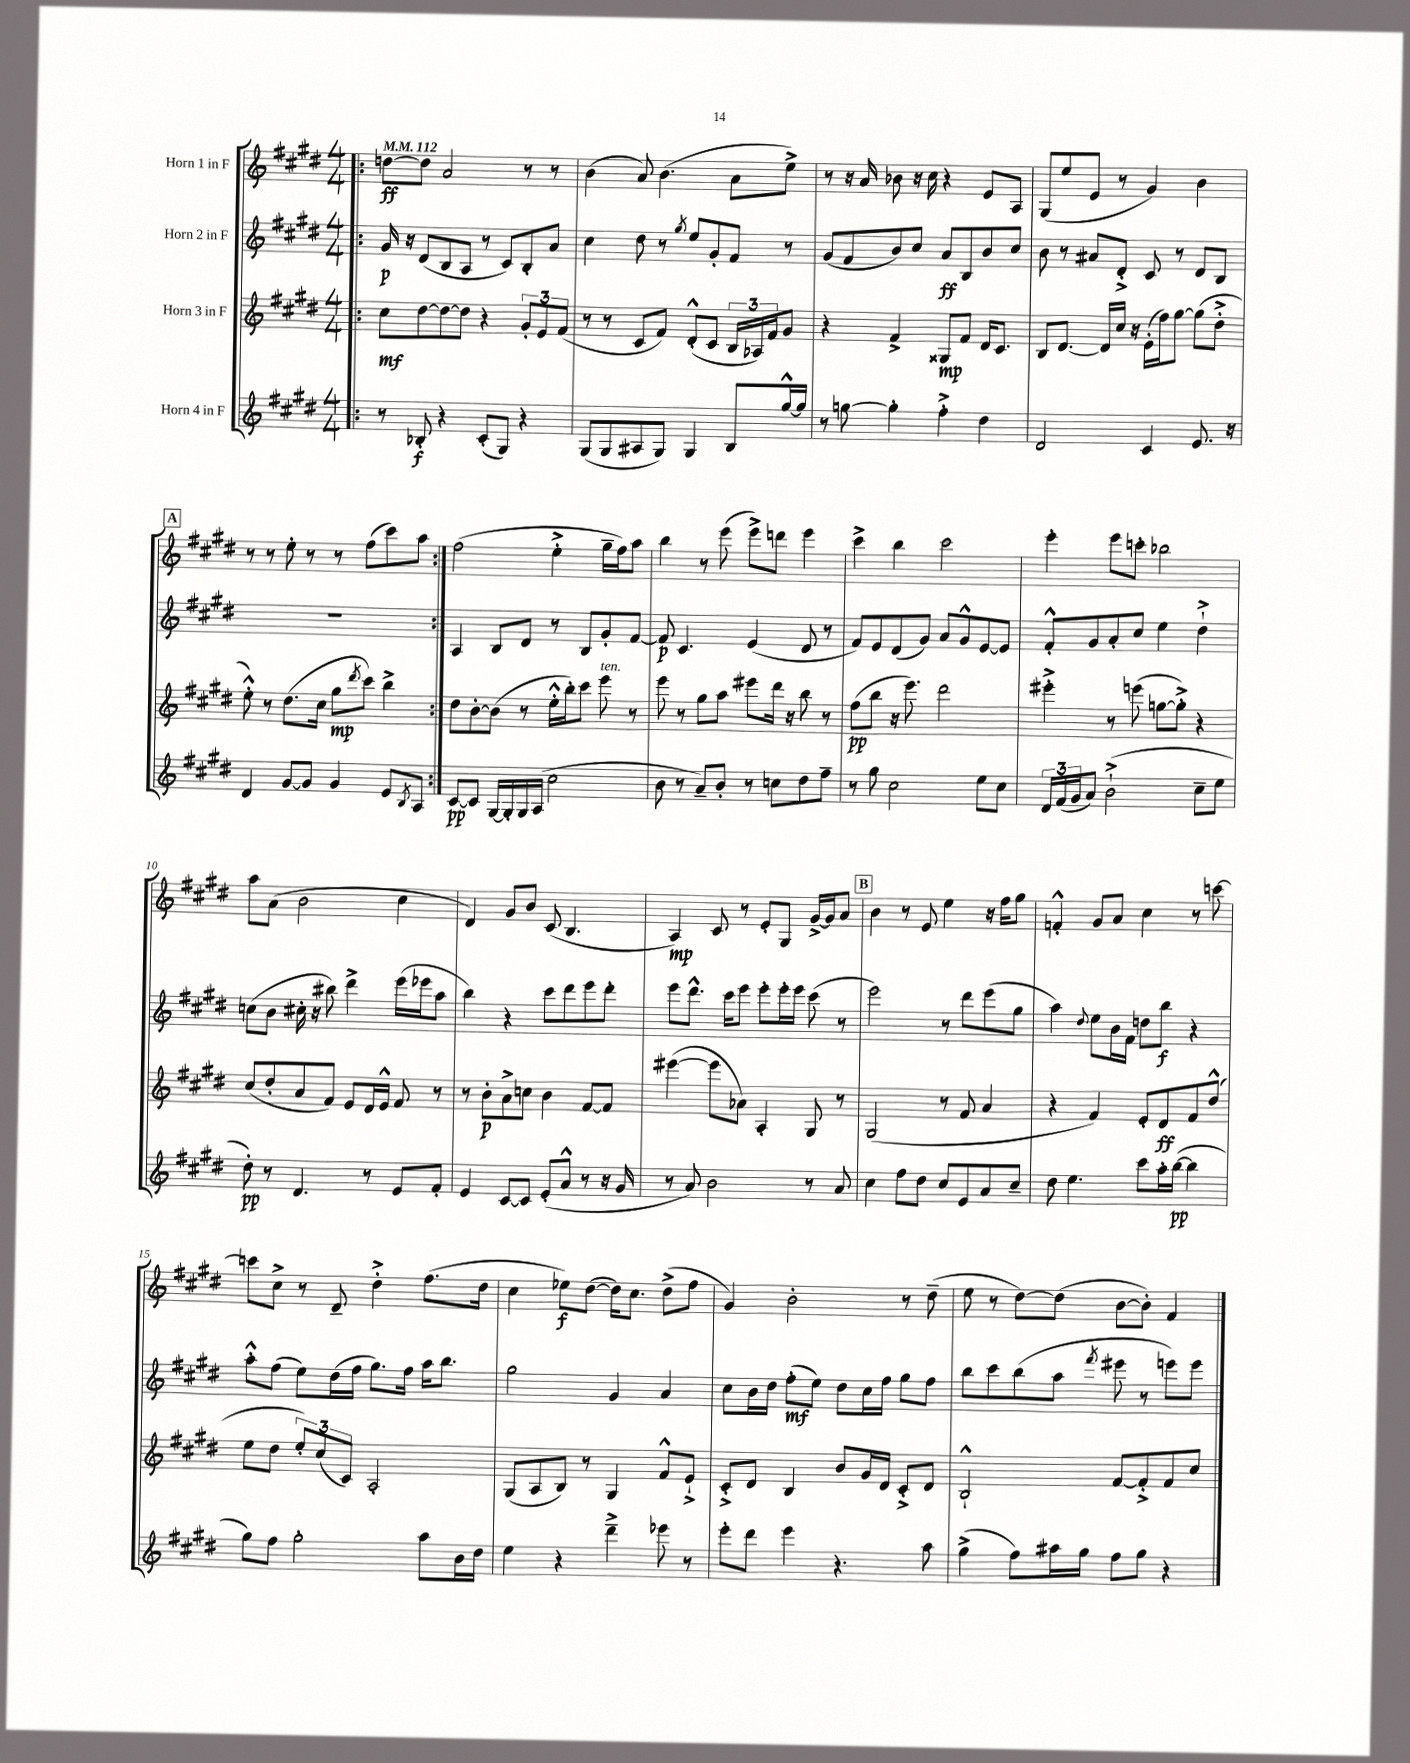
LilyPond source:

<<
\new StaffGroup <<
\new Staff = "s0" \with { instrumentName = "Horn 1 in F" } {
    \clef treble \key e \major \numericTimeSignature \time 4/4 \tempo 4 = 112
    \repeat volta 2 { \bar ".|:" d''8~\ff d''8 a'2 r8 r8 |
    b'4( a'8) b'4.( a'8 e''8->) |
    r8 r16 a'16 bes'8 r16 cis''16 r4 e'8 a8 |
    gis8( e''8 e'8 r8 gis'4) b'4 |
    \mark \markup { \box "A" } r8 r8 e''8-. r8 r8 fis''8( cis'''8) a''8 | }
    fis''2( e''4-.-> gis''16-- fis''16) a''8 |
    b''4 r8 e'''8( e'''8->) d'''8 e'''4 |
    cis'''4-> b''4 cis'''2 |
    e'''4-. e'''8 c'''8-. bes''2 |
    a''8 a'8( b'2 cis''4 |
    dis'4) gis'8 b'8 cis'8( b4. |
    a4\mp) cis'8 r8 e'8-. gis8 gis'16~-> gis'16 a'8 |
    \mark \markup { \box "B" } b'4 r8 e'8 e''4 r16 fis''16 gis''8 |
    f'4-.-^ gis'8 a'8 cis''4 r8 c'''8~ |
    c'''8 cis''8-> r8 dis'8-- dis''4-.-> fis''8.( dis''16 |
    cis''4 ees''8\f) dis''8~( dis''16) cis''8. dis''8->( fis''8 |
    gis'4) b'2-. r8 dis''8--( |
    e''8 r8 dis''8~) dis''8( b'8~ b'8-.) fis'4 \bar "|." |
}
\new Staff = "s1" \with { instrumentName = "Horn 2 in F" } {
    \clef treble \key e \major \numericTimeSignature \time 4/4
    \repeat volta 2 { \bar ".|:" gis'16\p r16 dis'8( b8 a8 r8 cis'8) b8-. a'8 |
    cis''4 dis''8 r8 \acciaccatura { gis''8 } e''8 gis'8-. fis'8 r8 |
    gis'8( fis'8 b'8) cis''8 a'8\ff b8 b'8 cis''8 |
    b'8 r8 ais'8 dis'8-.-> cis'8 r8 dis'8 b8 |
    \mark \markup { \box "A" } R1 | }
    a4 b8 dis'8 r8 b8 gis'8-. fis'8~ |
    fis'8\p cis'4. e'4( dis'8 r8 |
    fis'8) e'8 dis'8( gis'8) a'8 gis'8-^ e'8~ e'8 |
    fis'8-.-^ gis'8 a'8-. cis''8 e''4 dis''4-!-> |
    c''8( b'8 cis''16-. r16 bis''8) dis'''4-> e'''16( ees'''16 a''8 |
    b''4) r4 cis'''8 dis'''8 e'''8 dis'''8-. |
    e'''8 dis'''8.-^ cis'''16 e'''8 e'''8-. e'''16-. e'''16 cis'''8( r8 |
    \mark \markup { \box "B" } e'''2) r8 dis'''8 e'''8( gis''8 |
    a''4) \appoggiatura { dis''8 } e''8 b'16 fis'16 d''8 b''8\f r4 |
    a''8-.-^ fis''8( e''8) dis''16( fis''16 gis''8.) fis''16 a''16 b''8. |
    gis''2 gis'4 a'4 |
    cis''8 b'16 dis''16 fis''8-.\mf( e''8) dis''8 cis''16 fis''16 gis''8 fis''8 |
    b''8 cis'''8 b''8( a''8 \acciaccatura { fis'''8 } eis'''8 r8 e'''8) e'''8 \bar "|." |
}
\new Staff = "s2" \with { instrumentName = "Horn 3 in F" } {
    \clef treble \key e \major \numericTimeSignature \time 4/4
    \repeat volta 2 { \bar ".|:" cis''8\mf dis''8~ dis''8~ dis''8 r4 \tuplet 3/2 { gis'8-. e'8 fis'8( } |
    r8 r8 cis'8 fis'8) dis'8-.-^( cis'8 \tuplet 3/2 { b16 aes16) fis'16 } gis'8 |
    r4 fis'4-> gisis8\mp fis'8 dis'16 cis'8. |
    b8 dis'8.~ dis'16 cis''16 r16 e'16-.( fis''16) gis''8~ gis''8( dis''8-.-> |
    \mark \markup { \box "A" } e''8-.-^) r8 dis''8.( cis''16 gis''8\mp \acciaccatura { dis'''8 } cis'''8) b''4-> | }
    dis''8 b'8~-. b'8( r8 e''16-.-^ b''16-.) cis'''8 e'''8^\markup { \italic "ten." } r8 |
    e'''8 r8 gis''8 a''8 eis'''8 dis'''16 r16 b''8 r8 |
    fis''8\pp( b''8 r16 e'''8.) dis'''2 |
    eis'''4-.-> r8 e'''8( g''8~ g''8-.->) r4 |
    cis''8( dis''8-. a'8 fis'8) e'8 dis'16 e'16-^ fis'8 r8 |
    r8 b'8-.\p a'8-> c''8 b'4 fis'8~ fis'8 |
    eis'''4~( eis'''8 aes'8) a4-. gis8 r8 |
    \mark \markup { \box "B" } gis2( r8 fis'8 a'4 |
    r4 fis'4) e'8-. dis'8\ff fis'8 dis''8-^( |
    e''8 dis''8 \tuplet 3/2 { e''8-.) cis''8( cis'8) } a2-. |
    gis8( a8 b8) r8 gis4 fis'8-^ e'8-!-> |
    cis'8-.-> dis'8 b4 b'8 gis'16 dis'16 cis'8-.-> dis'8 |
    b2-!-^ fis'8~ fis'8-.-> fis'8 cis''8 \bar "|." |
}
\new Staff = "s3" \with { instrumentName = "Horn 4 in F" } {
    \clef treble \key e \major \numericTimeSignature \time 4/4
    \repeat volta 2 { \bar ".|:" r8 bes8-.\f r4 cis'8-.( gis8) r4 |
    gis8( gis8 ais8 gis8) gis4 b8 gis''16~-^ gis''16 |
    r8 g''8~ g''4-. fis''4-.-> dis''4 |
    dis'2 cis'4 e'8. r16 |
    \mark \markup { \box "A" } dis'4 gis'8~ gis'8 gis'4 e'8 \acciaccatura { b8 } a8 | }
    cis'8~\pp cis'8 gis16~ gis16-. gis16 a16( cis''2 |
    b'8 r8 a'8--) b'8-. r8 c''8 dis''8 fis''8-- |
    r8 gis''8 cis''2 e''8 cis''8 |
    \tuplet 3/2 { dis'16 fis'16( gis'16 } a'8) b'2-!->( cis''8-- e''8 |
    dis''8-.\pp) r8 dis'4. r8 e'8 fis'8-. |
    e'4 cis'8~ cis'8 e'8-.( a'8-^ r8 r16 gis'16 |
    r8 a'8) b'2 r8 a'8 |
    \mark \markup { \box "B" } cis''4 fis''8 dis''8 cis''8 e'8 a'8 cis''8-- |
    dis''8 e''4. cis'''8 a''16-. b''16~\pp( b''4 |
    gis''8) fis''8 gis''2-. a''8 b'16 dis''16 |
    e''4 r4 dis'''4---> ees'''8 r8 |
    e'''8-. dis'''8 e'''4 r4. a''8 |
    gis''4->( fis''8) ais''16 gis''16 fis''8 gis''8 r4 \bar "|." |
}
>>
>>
